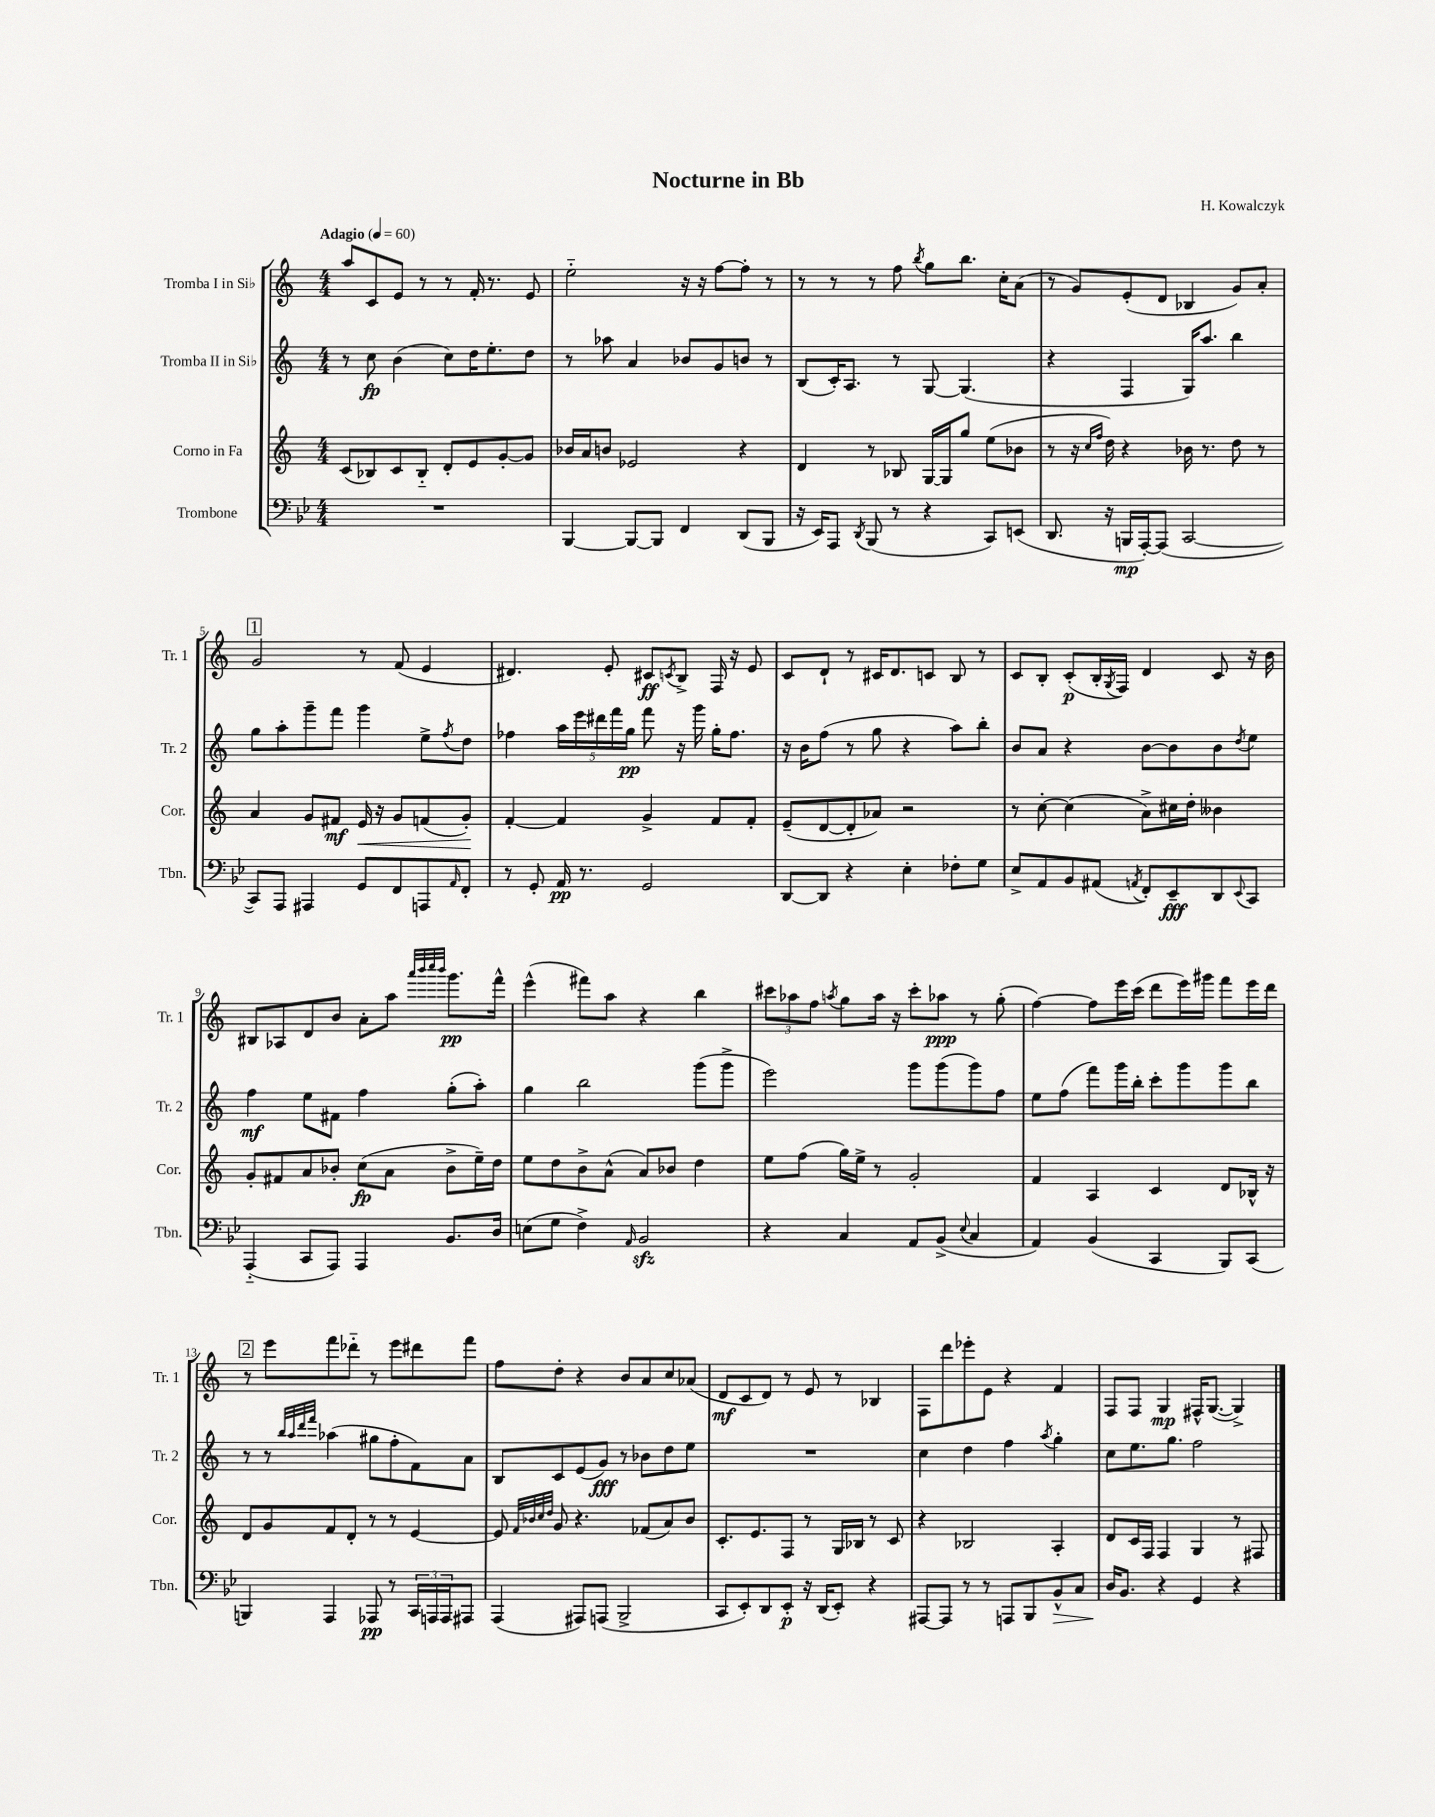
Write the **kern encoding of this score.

**kern	**dynam	**kern	**dynam	**kern	**dynam	**kern	**dynam
*part4	*part4	*part3	*part3	*part2	*part2	*part1	*part1
*staff4	*staff4	*staff3	*staff3	*staff2	*staff2	*staff1	*staff1
*I"Trombone	*	*I"Corno in Fa	*	*I"Tromba II in Si♭	*	*I"Tromba I in Si♭	*
*I'Tbn.	*	*I'Cor.	*	*I'Tr. 2	*	*I'Tr. 1	*
*clefF4	*	*clefG2	*	*clefG2	*	*clefG2	*
*k[b-e-]	*	*k[]	*	*k[]	*	*k[]	*
*M4/4	*	*M4/4	*	*M4/4	*	*M4/4	*
*MM60	*	*MM60	*	*MM60	*	*MM60	*
=1	=1	=1	=1	=1	=1	=1	=1
!	!	!	!	!	!	!LO:TX:a:B:t=Adagio	!
1r	.	(8c/L	.	8r	.	8aa/L	.
.	.	8B-X/)	.	8cc\	fp	8c/	.
.	.	8c/	.	(4b\	.	8e/J	.
.	.	8B-/J	.	.	.	8r	.
.	.	8d'/L	.	8cc\L)	.	8r	.
.	.	8e/	.	16dd\K	.	16f'/	.
.	.	.	.	8.ee'\	.	8.r	.
.	.	[8g'/	.	.	.	.	.
.	.	8g/J]	.	8dd\J	.	8e/	.
=2	=2	=2	=2	=2	=2	=2	=2
[4BBB-/	.	16b-X/LL	.	8r	.	2ee\	.
.	.	16a/J	.	.	.	.	.
.	.	8bn/J	.	8aa-X\	.	.	.
8BBB-/L_	.	2e-X/	.	4a/	.	.	.
8BBB-/J]	.	.	.	.	.	.	.
4FF/	.	.	.	8b-X/L	.	16r	.
.	.	.	.	.	.	16r	.
.	.	.	.	8g/	.	[8ff\L	.
(8DD/L	.	4r	.	8bn/J	.	8ff'\J]	.
8BBB-/J	.	.	.	8r	.	8r	.
=3	=3	=3	=3	=3	=3	=3	=3
16r	.	4d/	.	(8B/L	.	8r	.
16EE-/KL)	.	.	.	.	.	.	.
8AAA/J	.	.	.	16c'/K)	.	8r	.
.	.	.	.	8.A/J	.	.	.
8qDD/	.	.	.	.	.	.	.
(8BBB-/	.	8r	.	.	.	8r	.
8r	.	8B-X/	.	8r	.	8ff\	.
.	.	.	.	.	.	8qbb/	.
4r	.	[16G/LL	.	[8G/	.	8gg\L	.
.	.	16G/J]	.	.	.	.	.
.	.	8gg/J	.	(4.G/]	.	8.bb\J	.
8CC/L)	.	(8ee\L	.	.	.	.	.
.	.	.	.	.	.	16cc'\KL	.
(8EEn/J	.	8b-X\J	.	.	.	(8a\J	.
=4	=4	=4	=4	=4	=4	=4	=4
8.DD/	.	8r	.	4r	.	8r	.
.	.	16r	.	.	.	8g/L)	.
.	.	16qqcc/LL	.	.	.	.	.
.	.	16qqff/JJ	.	.	.	.	.
16r	.	16dd\)	.	.	.	.	.
16BBBn/LL	mp	4r	.	4F/	.	(8e'/	.
[16AAA'/J)	.	.	.	.	.	.	.
(8AAA/J]	.	.	.	.	.	8d/J	.
[2CC/	.	16b-X\	.	16G/KL)	.	4B-X/	.
.	.	8.r	.	8.aa/J	.	.	.
.	.	8dd\	.	4bb\	.	8g/L)	.
.	.	8r	.	.	.	8a'/J	.
!!LO:LB:g=z
!!LO:REH:place=s1:t=1
=5	=5	=5	=5	=5	=5	=5	=5
8CC/L])	.	4a/	.	8gg\L	.	2g/	.
8AAA/J	.	.	.	8aa'\	.	.	.
4AAA#X/	.	8g/L	.	8ggg~\	.	.	.
.	.	8f#X/J	mf	8fff\J	.	.	.
!	!	!	!LO:HP:b	!	!	!	!
8GG/L	.	16e/	<	4ggg\	.	8r	.
.	.	16r	.	.	.	.	.
8FF/	.	8g/L	.	.	.	(8f/	.
8AAAn/	.	(8fn/	.	8ee^\L	.	4e/	.
16qqAA/	.	.	.	8qff/	.	.	.
8FF'/J	.	8g'/J)	.	8dd\J	.	.	.
.	.	.	[	.	.	.	.
=6	=6	=6	=6	=6	=6	=6	=6
8r	.	[4f'/	.	4ff-X\	.	4.d#X/)	.
8GG'/	.	.	.	.	.	.	.
16AA/	pp	4f/]	.	20aa\LL	.	.	.
.	.	.	.	20eee\	.	.	.
8.r	.	.	.	.	.	.	.
.	.	.	.	20ddd#X\	.	.	.
.	.	.	.	.	.	8e'/	.
.	.	.	.	20fff\	.	.	.
.	.	.	.	20gg\JJ	pp	.	.
2GG/	.	4g^/	.	8fff\	.	8c#X/L	ff
.	.	.	.	.	.	8qcn/	.
.	.	.	.	16r	.	8B^/J	.
.	.	.	.	16ggg\	.	.	.
.	.	8f/L	.	16gg'\KL	.	16F/	.
.	.	.	.	8.ff-\J	.	16r	.
.	.	8f'/J	.	.	.	8e/	.
=7	=7	=7	=7	=7	=7	=7	=7
[8DD/L	.	(8e~/L	.	16r	.	8c/L	.
.	.	.	.	16b\KL	.	.	.
8DD/J]	.	[8d/	.	(8ff\J	.	8d`/J	.
4r	.	8d'/]	.	8r	.	8r	.
.	.	8a-X/J)	.	8gg\	.	16c#X/KL	.
.	.	.	.	.	.	8.d/	.
4E-'\	.	2r	.	4r	.	.	.
.	.	.	.	.	.	8cn/J	.
8F-X'\L	.	.	.	8aa\L)	.	8B/	.
8G\J	.	.	.	8bb'\J	.	8r	.
=8	=8	=8	=8	=8	=8	=8	=8
8E-^/L	.	8r	.	8b/L	.	8c/L	.
8AA/	.	[8cc'\	.	8a/J	.	8B'/J	.
8BB-/	.	(4cc\]	.	4r	.	(8c'/L	p
(8AA#X/J	.	.	.	.	.	16B'/L	.
.	.	.	.	.	.	8qG/	.
.	.	.	.	.	.	16F/JJ)	.
8qAAn/	.	.	.	.	.	.	.
8FF'/L)	.	8a^\L)	.	[8b\L	.	4d/	.
8EE-~/	fff	16cc#X\L	.	8b\]	.	.	.
.	.	16dd'\JJ	.	.	.	.	.
8DD/	.	4b--X\	.	8b\	.	8c/	.
8qqEE-/	.	.	.	8qdd/	.	.	.
8CC/J	.	.	.	8ee\J	.	16r	.
.	.	.	.	.	.	16b\	.
!!LO:LB:g=z
=9	=9	=9	=9	=9	=9	=9	=9
(4AAA/	.	8g'/L	.	4ff\	mf	8B#X/L	.
.	.	8f#X/	.	.	.	8A-X/	.
8CC/L	.	8a/	.	8ee\L	.	8d/	.
8AAA/J)	.	8b-X'/J	.	8f#X\J	.	8b/J	.
4AAA/	.	(8cc\L	fp	4ff\	.	8a'\L	.
.	.	8a\J	.	.	.	8aa\J	.
.	.	.	.	.	.	32qqaaa/LLL	.
.	.	.	.	.	.	32qqbbb/	.
.	.	.	.	.	.	32qqcccc/	.
.	.	.	.	.	.	32qqbbb/JJJ	.
8.BB-/L	.	8b-^\L	.	(8gg'\L	.	8.ggg\L	pp
.	.	16ee~\L)	.	8aa'\J)	.	.	.
16D/Jk	.	16dd\JJ	.	.	.	16fff^^\Jk	.
=10	=10	=10	=10	=10	=10	=10	=10
(8En\L	.	8ee\L	.	4gg\	.	(4eee^^\	.
8G\J	.	8dd\	.	.	.	.	.
4F^\)	.	8b^\	.	2bb\	.	8fff#X\L)	.
.	.	(8a^^\J	.	.	.	8aa\J	.
16qqAA/	.	.	.	.	.	.	.
2BB-zz/	.	8a/L)	.	.	.	4r	.
.	.	8b-X/J	.	.	.	.	.
.	.	4dd\	.	(8ggg\L	.	4bb\	.
.	.	.	.	8ggg^\J	.	.	.
=11	=11	=11	=11	=11	=11	=11	=11
4r	.	8ee\L	.	2eee\)	.	12ccc#X\L	.
.	.	.	.	.	.	12aa-X\	.
.	.	(8ff\J	.	.	.	.	.
.	.	.	.	.	.	12ff\J	.
.	.	.	.	.	.	8qaan/	.
4C/	.	16gg\LL)	.	.	.	8gg\L	.
.	.	16ee^\JJ	.	.	.	.	.
.	.	8r	.	.	.	16aa\Jk	.
.	.	.	.	.	.	16r	.
8AA/L	.	2g'/	.	8ggg\L	.	8ccc#'\L	.
(8BB-^/J	.	.	.	(8ggg\	.	8aa-X\J	ppp
8qqE-/	.	.	.	.	.	.	.
4C/	.	.	.	8ggg\)	.	8r	.
.	.	.	.	8ff\J	.	(8gg'\	.
=12	=12	=12	=12	=12	=12	=12	=12
4AA/)	.	4f/	.	8ee\L	.	[4ff\)	.
.	.	.	.	(8ff\J	.	.	.
(4BB-/	.	4A/	.	8fff\L)	.	8ff\L]	.
.	.	.	.	16ggg\L	.	16eee\L	.
.	.	.	.	16bb'\JJ	.	(16ccc\JJ	.
4CC/	.	4c/	.	8ccc'\L	.	8ddd\L	.
.	.	.	.	8ggg\	.	16eee\L)	.
.	.	.	.	.	.	16ggg#X\JJ	.
8BBB-/L)	.	8d/L	.	8ggg\	.	8fff\L	.
(8CC/J	.	16B-X^^/Jk	.	8bb\J	.	16eee\L	.
.	.	16r	.	.	.	16ddd\JJ	.
!!LO:LB:g=z
!!LO:REH:place=s1:t=2
=13	=13	=13	=13	=13	=13	=13	=13
4BBBn/)	.	8d/L	.	8r	.	8r	.
.	.	8g/	.	8r	.	8eee\L	.
.	.	.	.	32qqbb/LLL	.	.	.
.	.	.	.	32qqaa/	.	.	.
.	.	.	.	32qqddd/	.	.	.
.	.	.	.	32qqfff/JJJ	.	.	.
4AAA/	.	8f/	.	(4aa-X\	.	8fff\	.
.	.	8d'/J	.	.	.	8ddd-X\J	.
8AAA-X/	pp	8r	.	8gg#X\L	.	8r	.
8r	.	8r	.	8ff'\	.	8eee\L	.
24CC/LL	.	[4e/	.	8f\)	.	8ddd#X\	.
24AAAn/	.	.	.	.	.	.	.
24AAA/J	.	.	.	.	.	.	.
8AAA#X/J	.	.	.	8a\J	.	8fff\J	.
=14	=14	=14	=14	=14	=14	=14	=14
(4AAA/	.	8e/]	.	8B/L	.	8ff\L	.
.	.	32qqf/LLL	.	.	.	.	.
.	.	32qqb-X/	.	.	.	.	.
.	.	32qqcc/	.	.	.	.	.
.	.	32qqdd/JJJ	.	.	.	.	.
.	.	8g/	.	8c/	.	8dd'\J	.
8AAA#X/L)	.	4.r	.	(8e/	.	4r	.
(8AAAn/J	.	.	.	8g/J)	fff	.	.
2BBB-^/	.	.	.	8r	.	8b/L	.
.	.	(8f-X/L	.	8b-X\L	.	8a/	.
.	.	8a/)	.	8dd\	.	8cc/	.
.	.	8b-/J	.	8ee\J	.	(8a-X/J	.
=15	=15	=15	=15	=15	=15	=15	=15
8CC/L	.	8.c'/L	.	1r	.	8d/L	mf
8EE-'/)	.	.	.	.	.	8c/	.
.	.	8.e/	.	.	.	.	.
8DD/	.	.	.	.	.	8d/J)	.
8EE-'/J	p	8F/J	.	.	.	8r	.
16r	.	8r	.	.	.	8e/	.
(16DD/KL	.	.	.	.	.	.	.
8EE-'/J)	.	16G/LL	.	.	.	8r	.
.	.	16B-X/JJ	.	.	.	.	.
4r	.	8r	.	.	.	4B-X/	.
.	.	8c/	.	.	.	.	.
=16	=16	=16	=16	=16	=16	=16	=16
[8AAA#X/L	.	4r	.	4cc\	.	8F\L	.
8AAA#/J]	.	.	.	.	.	8ddd\	.
8r	.	2B-X/	.	4dd\	.	8eee-X'\	.
8r	.	.	.	.	.	8e\J	.
8AAAn/L	.	.	.	4ff\	.	4r	.
8BBB-/	.	.	.	.	.	.	.
.	.	.	.	8qaa/	.	.	.
!	!LO:HP:b	!	!	!	!	!	!
8BB-^^/	>	4A'/	.	4gg'\	.	4f/	.
8C/J	.	.	.	.	.	.	.
=17	=17	=17	=17	=17	=17	=17	=17
16D/KL	.	8d/L	.	8cc\L	.	8F/L	.
8.BB-/J	]	.	.	.	.	.	.
.	.	16c/L	.	8.ee\	.	8F/J	.
.	.	16F/JJ	.	.	.	.	.
4r	.	4F/	.	.	.	4G/	mp
.	.	.	.	8.gg\J	.	.	.
4GG/	.	4G/	.	2ff\	.	16F#X^^/KL	.
.	.	.	.	.	.	([8.G/J	.
4r	.	8r	.	.	.	4G^/])	.
.	.	8F#X/	.	.	.	.	.
==	==	==	==	==	==	==	==
*-	*-	*-	*-	*-	*-	*-	*-
